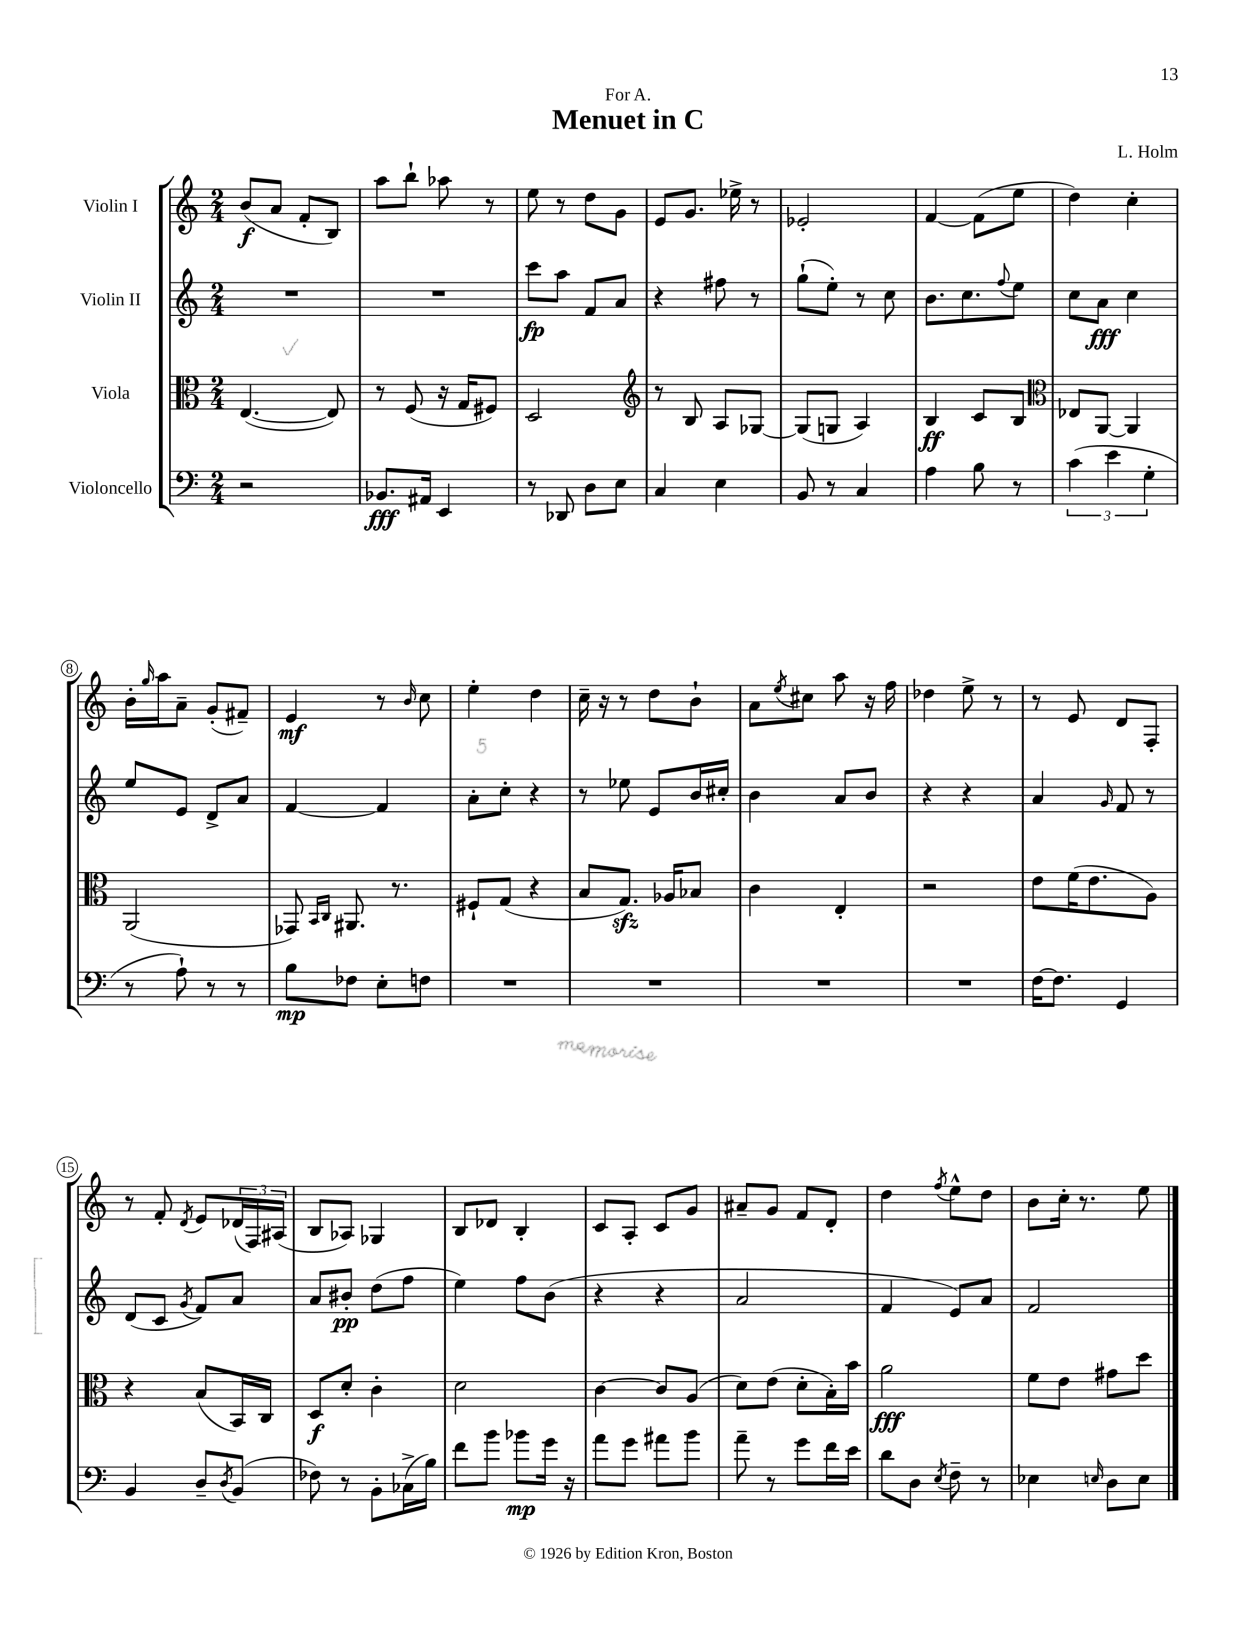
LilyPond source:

\header { title = "Menuet in C" composer = "L. Holm" dedication = "For A." }
<<
\new StaffGroup <<
\new Staff = "s0" \with { instrumentName = "Violin I" } {
    \clef treble \key c \major \numericTimeSignature \time 2/4
    b'8\f( a'8 f'8-. b8) |
    a''8 b''8-! aes''8 r8 |
    e''8 r8 d''8 g'8 |
    e'8 g'8. ees''16-> r8 |
    ees'2-. |
    f'4~ f'8( e''8 |
    d''4) c''4-. |
    b'16-. \grace { g''16 } a''16 a'8-- g'8-.( fis'8--) |
    e'4\mf r8 \grace { b'16 } c''8 |
    e''4-. d''4 |
    c''16-- r16 r8 d''8 b'8-! |
    a'8 \acciaccatura { e''8 } cis''8 a''8 r16 f''16 |
    des''4 e''8-> r8 |
    r8 e'8 d'8 f8-. |
    r8 f'8-. \acciaccatura { d'8 } e'8 \tuplet 3/2 { des'16( f16) ais16( } |
    b8 aes8) ges4 |
    b8 des'8 b4-. |
    c'8 a8-. c'8 g'8 |
    ais'8-- g'8 f'8 d'8-. |
    d''4 \acciaccatura { f''8 } e''8-^ d''8 |
    b'8 c''16-. r8. e''8 \bar "|." |
}
\new Staff = "s1" \with { instrumentName = "Violin II" } {
    \clef treble \key c \major \numericTimeSignature \time 2/4
    R2 |
    R2 |
    c'''8\fp a''8 f'8 a'8 |
    r4 fis''8 r8 |
    g''8-!( e''8-.) r8 c''8 |
    b'8. c''8. \appoggiatura { f''8 } e''8 |
    c''8 a'8\fff c''4 |
    e''8 e'8 d'8-> a'8 |
    f'4~ f'4 |
    a'8-. c''8-. r4 |
    r8 ees''8 e'8 b'16 cis''16-. |
    b'4 a'8 b'8 |
    r4 r4 |
    a'4 \grace { g'16 } f'8 r8 |
    d'8( c'8 \acciaccatura { g'8 } f'8) a'8 |
    a'8 bis'8-.\pp d''8( f''8 |
    e''4) f''8 b'8( |
    r4 r4 |
    a'2 |
    f'4 e'8) a'8 |
    f'2 \bar "|." |
}
\new Staff = "s2" \with { instrumentName = "Viola" } {
    \clef alto \key c \major \numericTimeSignature \time 2/4
    e4.~( e8) |
    r8 f8( r16 g16 fis8) |
    d2 |
    \clef treble r8 b8 a8 ges8~ |
    ges8( g8 a4) |
    b4\ff c'8 b8 |
    \clef alto ees8 a,8~ a,4 |
    a,2( |
    ges,8) \grace { b,16 c16 } ais,8. r8. |
    fis8-! g8( r4 |
    b8 g8.\sfz) aes16 bes8 |
    c'4 e4-. |
    r2 |
    e'8 f'16( e'8. a8) |
    r4 b8( b,16) c16 |
    d8\f d'8-. c'4-. |
    d'2 |
    c'4~ c'8 a8( |
    d'8) e'8( d'8-. b16-.) b'16 |
    a'2\fff |
    f'8 e'8 gis'8 d''8 \bar "|." |
}
\new Staff = "s3" \with { instrumentName = "Violoncello" } {
    \clef bass \key c \major \numericTimeSignature \time 2/4
    r2 |
    bes,8.\fff ais,16 e,4 |
    r8 des,8 d8 e8 |
    c4 e4 |
    b,8 r8 c4 |
    a4 b8 r8 |
    \tuplet 3/2 { c'4( e'4 g4-. } |
    r8 a8-!) r8 r8 |
    b8\mp fes8 e8-. f8 |
    R2 |
    R2 |
    R2 |
    R2 |
    f16~ f8. g,4 |
    b,4 d8-- \acciaccatura { d8 } b,8( |
    fes8) r8 b,8-. ces16->( b16) |
    f'8 b'8 bes'8\mp g'16 r16 |
    a'8 g'8 ais'8 b'8 |
    a'8-- r8 g'8 f'16 e'16 |
    d'8 d8 \acciaccatura { e8 } f8-- r8 |
    ees4 \grace { e16 } d8 e8 \bar "|." |
}
>>
>>
\layout { \context { \Score \override BarNumber.stencil = #(make-stencil-circler 0.1 0.3 ly:text-interface::print) } }
